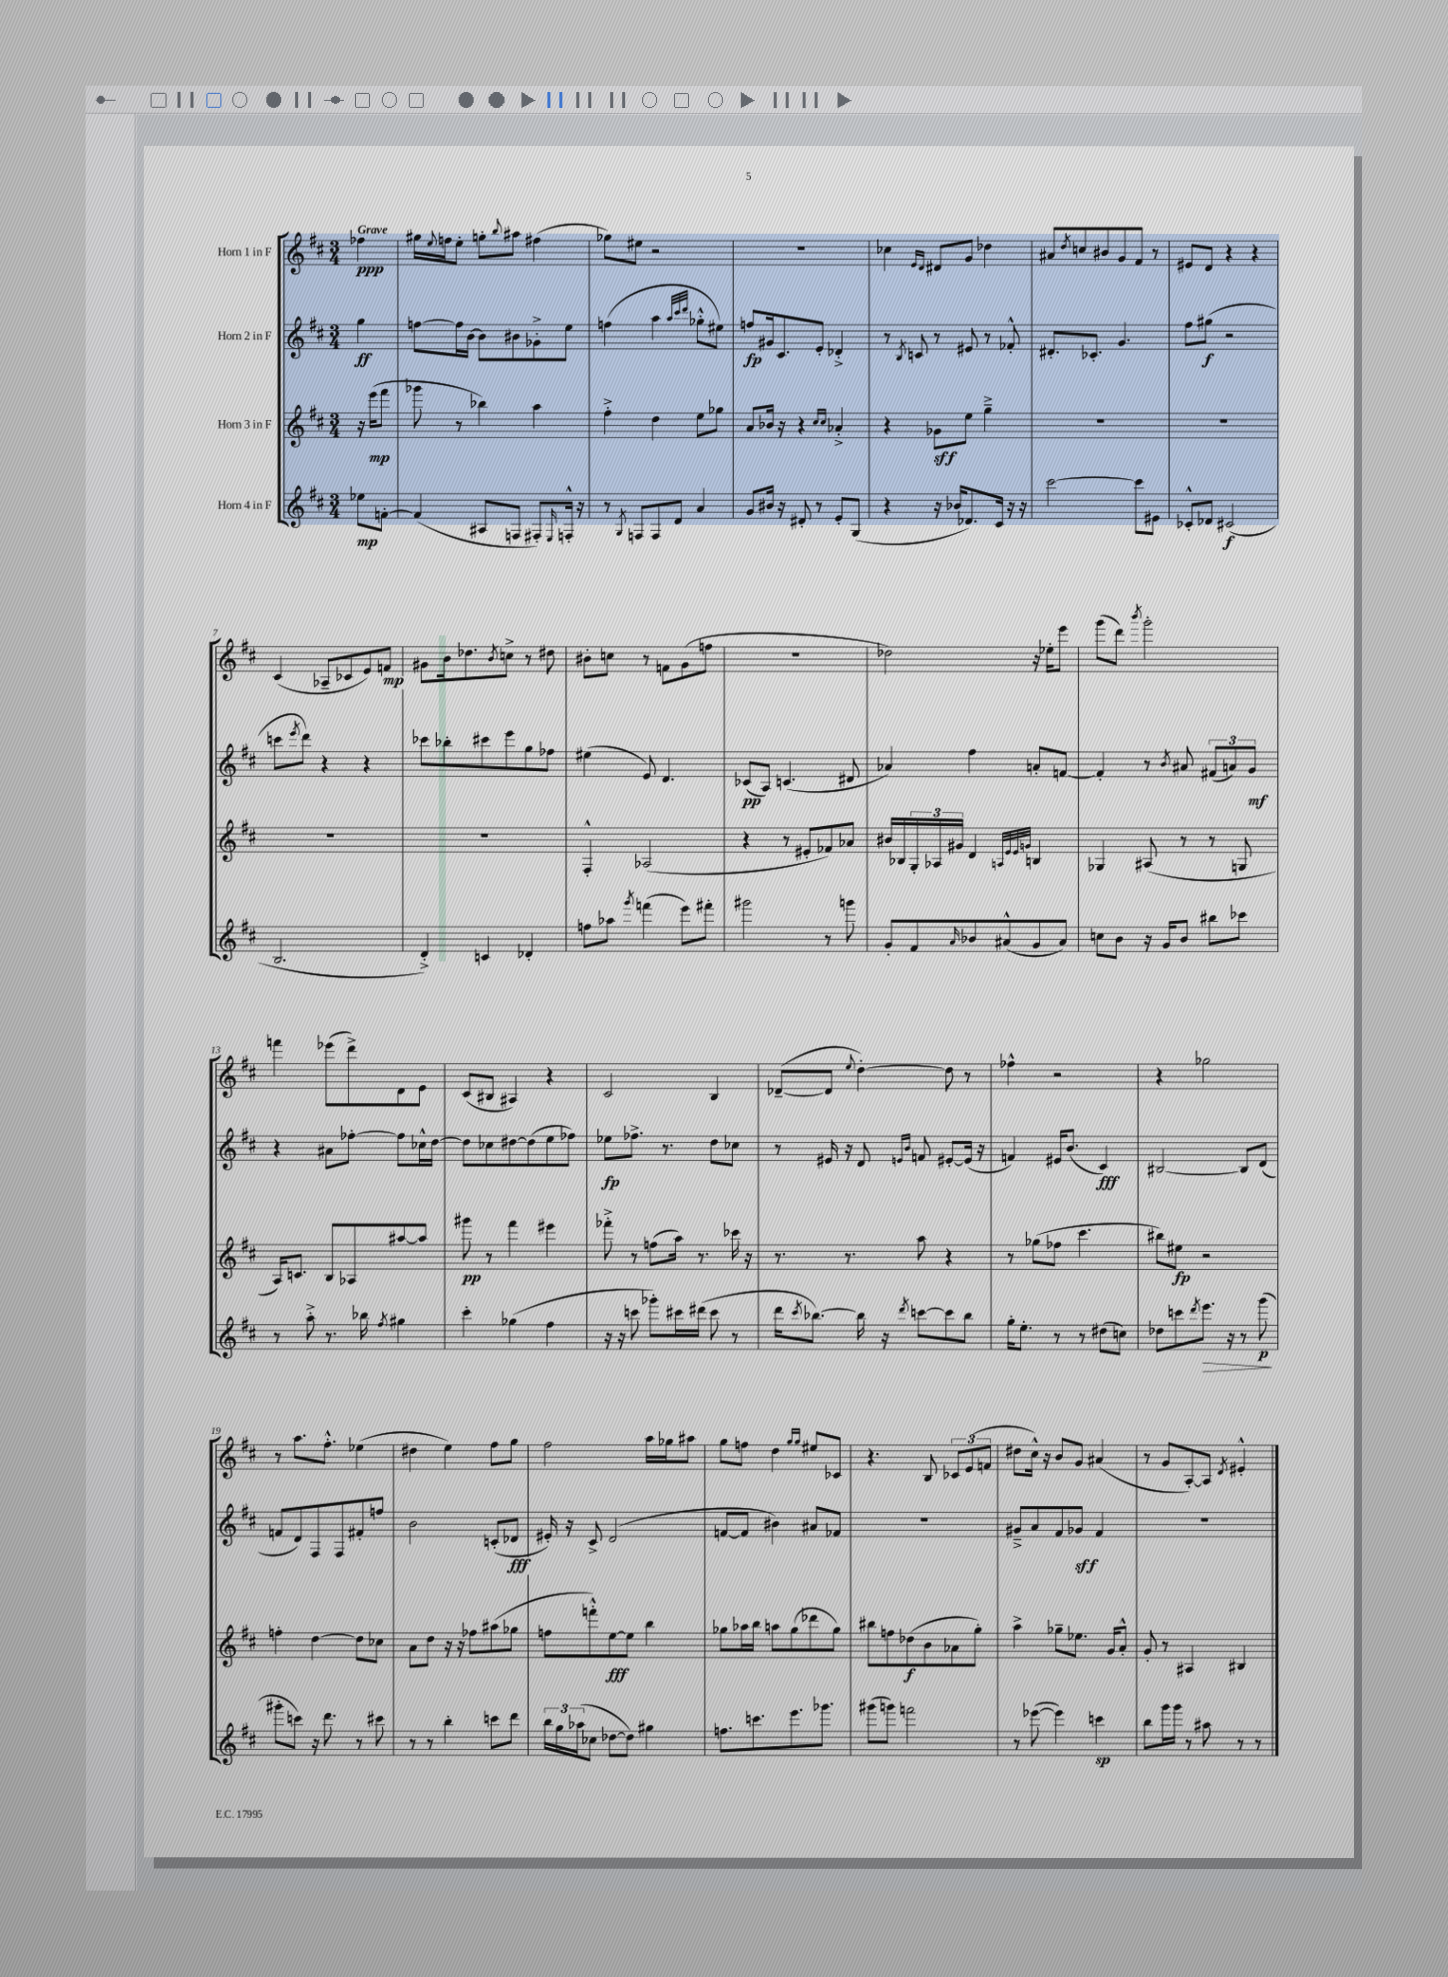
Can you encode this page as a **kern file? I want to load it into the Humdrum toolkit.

**kern	**dynam	**kern	**dynam	**kern	**dynam	**kern	**dynam
*part4	*part4	*part3	*part3	*part2	*part2	*part1	*part1
*staff4	*staff4	*staff3	*staff3	*staff2	*staff2	*staff1	*staff1
*I"Horn 4 in F	*	*I"Horn 3 in F	*	*I"Horn 2 in F	*	*I"Horn 1 in F	*
*clefG2	*	*clefG2	*	*clefG2	*	*clefG2	*
*k[f#c#]	*	*k[f#c#]	*	*k[f#c#]	*	*k[f#c#]	*
*M3/4	*	*M3/4	*	*M3/4	*	*M3/4	*
=	=	=	=	=	=	=	=
!	!	!	!	!	!	!LO:TX:a:B:t=Grave	!
8ee-X\L	mp	16r	.	4gg\	ff	4ff-X\	ppp
.	.	(16eee\KL	mp	.	.	.	.
[8fn'\J	.	8fff#\J	.	.	.	.	.
=1	=1	=1	=1	=1	=1	=1	=1
(4f/]	.	8ggg-X\	.	[8ffn\L	.	16gg#X\LL	.
.	.	.	.	.	.	8qqee/	.
.	.	.	.	.	.	16ffn\J	.
.	.	8r	.	16ff\L]	.	8ee'\J	.
.	.	.	.	[16b\JJ	.	.	.
8A#X/L	.	4bb-X\)	.	8b\L]	.	8ggn'\L	.
.	.	.	.	.	.	8qqbb/	.
8Fn/J	.	.	.	8b#X\	.	8aa#X\J	.
8F#X'/L)	.	4aa\	.	8g-X'^\	.	(4ff#X\	.
16qqE/	.	.	.	.	.	.	.
16Fn'^^/Jk	.	.	.	8ee\J	.	.	.
16r	.	.	.	.	.	.	.
=2	=2	=2	=2	=2	=2	=2	=2
8r	.	4ff#'^\	.	(4ffn\	.	8gg-X\L)	.
8qG/	.	.	.	.	.	.	.
8Fn/L	.	.	.	.	.	8ee#X\J	.
8F/	.	4dd\	.	4aa\	.	2r	.
8d/J	.	.	.	.	.	.	.
.	.	.	.	32qqaa/LLL	.	.	.
.	.	.	.	32qqccc#/	.	.	.
.	.	.	.	32qqddd/JJJ	.	.	.
4a/	.	8ee\L	.	8gg-X'^^\L	.	.	.
.	.	8gg-X\J	.	8ee#X\J)	.	.	.
=3	=3	=3	=3	=3	=3	=3	=3
8g/L	.	8a/L	.	8ffn/L	fp	2.r	.
16b#X/Jk	.	16b-X/Jk	.	16g#X/k	.	.	.
16r	.	16r	.	8.c#/	.	.	.
8d#X'/	.	4r	.	.	.	.	.
8r	.	.	.	8e'/J	.	.	.
.	.	16qqcc#/LL	.	.	.	.	.
.	.	16qqcc#/JJ	.	.	.	.	.
8e'/L	.	4a-X'^/	.	4d-X'^/	.	.	.
(8G/J	.	.	.	.	.	.	.
=4	=4	=4	=4	=4	=4	=4	=4
4r	.	4r	.	8r	.	4cc-X\	.
.	.	.	.	8qB/	.	.	.
.	.	.	.	8cn/	.	.	.
.	.	.	.	.	.	16qqe/LL	.
.	.	.	.	.	.	16qqd/JJ	.
16r	.	8g-X\L	sff	8r	.	8d#X/L	.
16b-X/KL	.	.	.	.	.	.	.
8.d-X/)	.	8ee\J	.	8e#X/	.	8g/J	.
.	.	4gg~^\	.	8r	.	4dd-X\	.
16c#/Jk	.	.	.	.	.	.	.
16r	.	.	.	8f-X'^^/	.	.	.
16r	.	.	.	.	.	.	.
=5	=5	=5	=5	=5	=5	=5	=5
[2ccc#\	.	2.r	.	8.d#X'/L	.	8a#X/L	.
.	.	.	.	.	.	8qdd/	.
.	.	.	.	.	.	8ccn/	.
.	.	.	.	8.c-X'/J	.	.	.
.	.	.	.	.	.	8b#X/	.
.	.	.	.	4.g/	.	8g/	.
8ccc#\L]	.	.	.	.	.	8f#/J	.
8e#X\J	.	.	.	.	.	8r	.
=6	=6	=6	=6	=6	=6	=6	=6
8c-X'^^/L	.	2.r	.	8ff#\L	.	8e#X/L	.
8d-X/J	.	.	.	(8gg#X\J	f	8d/J	.
(2c#X/	f	.	.	2r	.	4r	.
.	.	.	.	.	.	4r	.
!!LO:LB:g=z
=7	=7	=7	=7	=7	=7	=7	=7
2.B/	.	2.r	.	8cccn\L	.	(4c#/	.
.	.	.	.	8qeee/	.	.	.
.	.	.	.	8ddd\J)	.	.	.
.	.	.	.	4r	.	8A-X~/L	.
.	.	.	.	.	.	8c-X/	.
.	.	.	.	4r	.	8e/)	.
.	.	.	.	.	.	8fn/J	mp
=8	=8	=8	=8	=8	=8	=8	=8
4d'^/)	.	2.r	.	8ccc-X\L	.	8g#X\L	.
.	.	.	.	8bb-X'\	.	16b\k	.
.	.	.	.	.	.	8.dd-X\	.
4cn/	.	.	.	8ccc#X\	.	.	.
.	.	.	.	.	.	8qb/	.
.	.	.	.	8eee\	.	8ccn^\J	.
4d-X'/	.	.	.	8gg\	.	8r	.
.	.	.	.	8ff-X\J	.	8dd#X\	.
=9	=9	=9	=9	=9	=9	=9	=9
8ffn\L	.	4F#'^^/	.	(4ee#X\	.	8b#X'\L	.
8aa-X\J	.	.	.	.	.	8ccn\J	.
8qggg/	.	.	.	.	.	.	.
(4fffn\	.	(2A-X/	.	8e/)	.	8r	.
.	.	.	.	4.d/	.	8fn\L	.
8eee\L)	.	.	.	.	.	(8g\	.
8fff#X'\J	.	.	.	.	.	8ffn\J	.
=10	=10	=10	=10	=10	=10	=10	=10
2ggg#X\	.	4r	.	(8c-X/L	pp	2.r	.
.	.	.	.	8A/J)	.	.	.
.	.	8r	.	(4.cn/	.	.	.
.	.	8e#X'/L	.	.	.	.	.
8r	.	8f-X/)	.	.	.	.	.
8gggn\	.	8a-X/J	.	8d#X/	.	.	.
=11	=11	=11	=11	=11	=11	=11	=11
8g'/L	.	16b#X/LL	.	4a-X/)	.	2dd-X\)	.
.	.	16B-X/	.	.	.	.	.
8f#/	.	24G'/	.	.	.	.	.
.	.	24A-X/	.	.	.	.	.
.	.	24g#X/JJ	.	.	.	.	.
16qqa/	.	.	.	.	.	.	.
8b-X/	.	4d/	.	4ff#\	.	.	.
(8a#X^^/	.	.	.	.	.	.	.
.	.	32qqAn/LLL	.	.	.	.	.
.	.	32qqe/	.	.	.	.	.
.	.	32qqe/	.	.	.	.	.
.	.	32qqgn/JJJ	.	.	.	.	.
8g/	.	4Bn/	.	8an'/L	.	16r	.
.	.	.	.	.	.	16ee-X'\KL	.
8a#/J)	.	.	.	[8fn/J	.	8eee\J	.
=12	=12	=12	=12	=12	=12	=12	=12
8ccn\L	.	4G-X/	.	4f'/]	.	(8ggg\L	.
8b\J	.	.	.	.	.	8ddd\J)	.
.	.	.	.	.	.	8qbbb/	.
16r	.	(8A#X/	.	8r	.	2ggg'\	.
16g/KL	.	.	.	.	.	.	.
.	.	.	.	8qb/	.	.	.
8b/J	.	8r	.	8a#X/	.	.	.
8bb#X\L	.	8r	.	(12f#X/L	.	.	.
.	.	.	.	12an/)	.	.	.
8ccc-X\J	.	8Gn/	.	.	.	.	.
.	.	.	.	12g/J	mf	.	.
!!LO:LB:g=z
=13	=13	=13	=13	=13	=13	=13	=13
8r	.	16A/KL)	.	4r	.	4fffn\	.
.	.	8.cn/J	.	.	.	.	.
8aa'^\	.	.	.	.	.	.	.
8.r	.	8B/L	.	8a#X\L	.	(8eee-X\L	.
.	.	8A-X/	.	[8ff-X'\J	.	8ddd^\)	.
16bb-X\	.	.	.	.	.	.	.
8qff#/	.	.	.	.	.	.	.
4gg#X\	.	[8aa#X/	.	8ff-\L]	.	8d\	.
.	.	8aa#/J]	.	16cc-X^^\L	.	8e\J	.
.	.	.	.	[16dd\JJ	.	.	.
=14	=14	=14	=14	=14	=14	=14	=14
4ccc#'\	.	8ggg#X\	pp	8dd\L]	.	(8c#/L	.
.	.	8r	.	8cc-X\	.	8B#X/J	.
(4gg-X\	.	4fff#\	.	[8dd#X\	.	4A#X/)	.
.	.	.	.	(8dd#\]	.	.	.
4ff#\	.	4eee#X\	.	8ee\	.	4r	.
.	.	.	.	8ff-X\J)	.	.	.
=15	=15	=15	=15	=15	=15	=15	=15
16r	.	8fff-X'^\	.	8ee-X\L	fp	2c#/	.
16r	.	.	.	.	.	.	.
8cccn\	.	8r	.	8.ff-X^\J	.	.	.
8ggg-X'\L)	.	(8ffn\L	.	.	.	.	.
.	.	.	.	8.r	.	.	.
16ccc#X\L	.	16aa\Jk)	.	.	.	.	.
(16ddd#X\JJ	.	8.r	.	.	.	.	.
8ccc#\	.	.	.	8dd\L	.	4B/	.
8r	.	16ccc-X\	.	8cc-X\J	.	.	.
.	.	16r	.	.	.	.	.
=16	=16	=16	=16	=16	=16	=16	=16
16ddd\KL	.	8.r	.	8r	.	([8d-X~/L	.
8qccc#/	.	.	.	.	.	.	.
[8.bb-X\J)	.	.	.	.	.	.	.
.	.	.	.	16e#X/	.	8d-/J]	.
.	.	8.r	.	16r	.	.	.
.	.	.	.	.	.	8qqee/	.
16bb-\]	.	.	.	8d/	.	[4dd'\)	.
16r	.	.	.	.	.	.	.
.	.	.	.	16qqen/LL	.	.	.
8qddd/	.	.	.	16qqb/JJ	.	.	.
[8cccn\L	.	8aa\	.	8fn/	.	.	.
8ccc\]	.	4r	.	[8e#X'/L	.	8dd\]	.
8bb-\J	.	.	.	(16e#/Jk]	.	8r	.
.	.	.	.	16r	.	.	.
=17	=17	=17	=17	=17	=17	=17	=17
16gg'\KL	.	8r	.	4fn/)	.	4ff-X^^\	.
8.ee'\J	.	.	.	.	.	.	.
.	.	(8gg-X\L	.	.	.	.	.
8r	.	8ff-X\J	.	16e#X/KL	.	2r	.
.	.	.	.	(8.b/J	.	.	.
8r	.	4.ccc#\	.	.	.	.	.
(8dd#X\L	.	.	.	4c#/)	fff	.	.
8ccn\J)	.	.	.	.	.	.	.
=18	=18	=18	=18	=18	=18	=18	=18
8dd-X\L	.	8bb#X\L)	.	[2B#X/	.	4r	.
8cccn\	.	8ee#X\J	fp	.	.	.	.
8qddd/	.	.	.	.	.	.	.
!	!LO:HP:b	!	!	!	!	!	!
8.eee\J	>	2r	.	.	.	2gg-X\	.
16r	.	.	.	.	.	.	.
8r	.	.	.	8B#/L]	.	.	.
(8ggg\	p	.	.	(8d/J	.	.	.
.	]	.	.	.	.	.	.
!!LO:LB:g=z
=19	=19	=19	=19	=19	=19	=19	=19
8ggg#X'\L	.	4ffn'\	.	8fn/L	.	8r	.
8cccn\J)	.	.	.	8d/)	.	8.aa\L	.
16r	.	[4dd\	.	8F#/	.	.	.
8.ddd\	.	.	.	.	.	8.ff#'^^\J	.
.	.	.	.	8F#/	.	.	.
8r	.	8dd\L]	.	8f#X'/	.	(4ee-X\	.
8ccc#X\	.	8cc-X\J	.	8ffn/J	.	.	.
=20	=20	=20	=20	=20	=20	=20	=20
8r	.	8a\L	.	2b\	.	4dd#X\	.
8r	.	8dd\J	.	.	.	.	.
4bb'\	.	16r	.	.	.	4ee\)	.
.	.	16r	.	.	.	.	.
.	.	8ff-X\L	.	.	.	.	.
8cccn\L	.	(8aa#X\	.	(8cn'/L	.	8ff#\L	.
8ddd\J	.	8gg-X\J	.	8d-X/J	fff	8gg\J	.
=21	=21	=21	=21	=21	=21	=21	=21
24bb\LL	.	8ffn\L	.	16e#X'/)	.	2ff#\	.
24gg\	.	.	.	.	.	.	.
.	.	.	.	16r	.	.	.
(24aa-X\J	.	.	.	.	.	.	.
8cc-X\J	.	8fffn'^^\)	.	8c#^/	.	.	.
[8dd-X\L	.	[8ee\	fff	(2d/	.	.	.
8dd-\J])	.	8ee\J]	.	.	.	.	.
4gg#X\	.	4bb\	.	.	.	16aa\LL	.
.	.	.	.	.	.	16gg-X\J	.
.	.	.	.	.	.	8aa#X\J	.
=22	=22	=22	=22	=22	=22	=22	=22
8.ffn\L	.	8gg-X\L	.	[8fn/L	.	8gg\L	.
.	.	16aa-X\L	.	8f/J]	.	8ffn\J	.
8.cccn\	.	16bb\JJ	.	.	.	.	.
.	.	8aan\L	.	4b#X\)	.	4dd\	.
8.eee\	.	(8gg-\	.	.	.	.	.
.	.	.	.	.	.	16qqgg/LL	.
.	.	.	.	.	.	16qqgg/JJ	.
.	.	8ddd-X\	.	8a#X/L	.	8ee#X/L	.
8.ggg-X\J	.	.	.	.	.	.	.
.	.	8gg-\J)	.	8f-X/J	.	8c-X/J	.
=23	=23	=23	=23	=23	=23	=23	=23
(8ggg#X\L	.	8bb#X\L	.	2.r	.	4.r	.
8gggn\J)	.	8ffn\	.	.	.	.	.
2fffn\	.	(8dd-X\	f	.	.	.	.
.	.	8b\	.	.	.	8B/	.
.	.	8a-X\	.	.	.	12c-X/L	.
.	.	.	.	.	.	(12e/	.
.	.	8gg'\J)	.	.	.	.	.
.	.	.	.	.	.	12fn/J	.
=24	=24	=24	=24	=24	=24	=24	=24
8r	.	4aa^\	.	8g#X~^/L	.	8dd#X\L	.
([8eee-X\	.	.	.	8a/	.	16cc#^^\Jk)	.
.	.	.	.	.	.	16r	.
4eee-\])	.	8gg-X~\L	.	8f#/	.	8b/L	.
.	.	8.ee-X\J	.	8g-X/J	sff	8g/J	.
4cccn\	sp	.	.	4f#/	.	(4a#X/	.
.	.	16g/KL	.	.	.	.	.
.	.	8a'^^/J	.	.	.	.	.
=25	=25	=25	=25	=25	=25	=25	=25
8bb\L	.	8g'/	.	2.r	.	8r	.
16ggg\L	.	8r	.	.	.	8g/L	.
16ggg\JJ	.	.	.	.	.	.	.
8r	.	4A#X/	.	.	.	[8A'/)	.
8aa#X\	.	.	.	.	.	8A/J]	.
.	.	.	.	.	.	8qd/	.
8r	.	4B#X/	.	.	.	4e#X'^^/	.
8r	.	.	.	.	.	.	.
==	==	==	==	==	==	==	==
*-	*-	*-	*-	*-	*-	*-	*-
